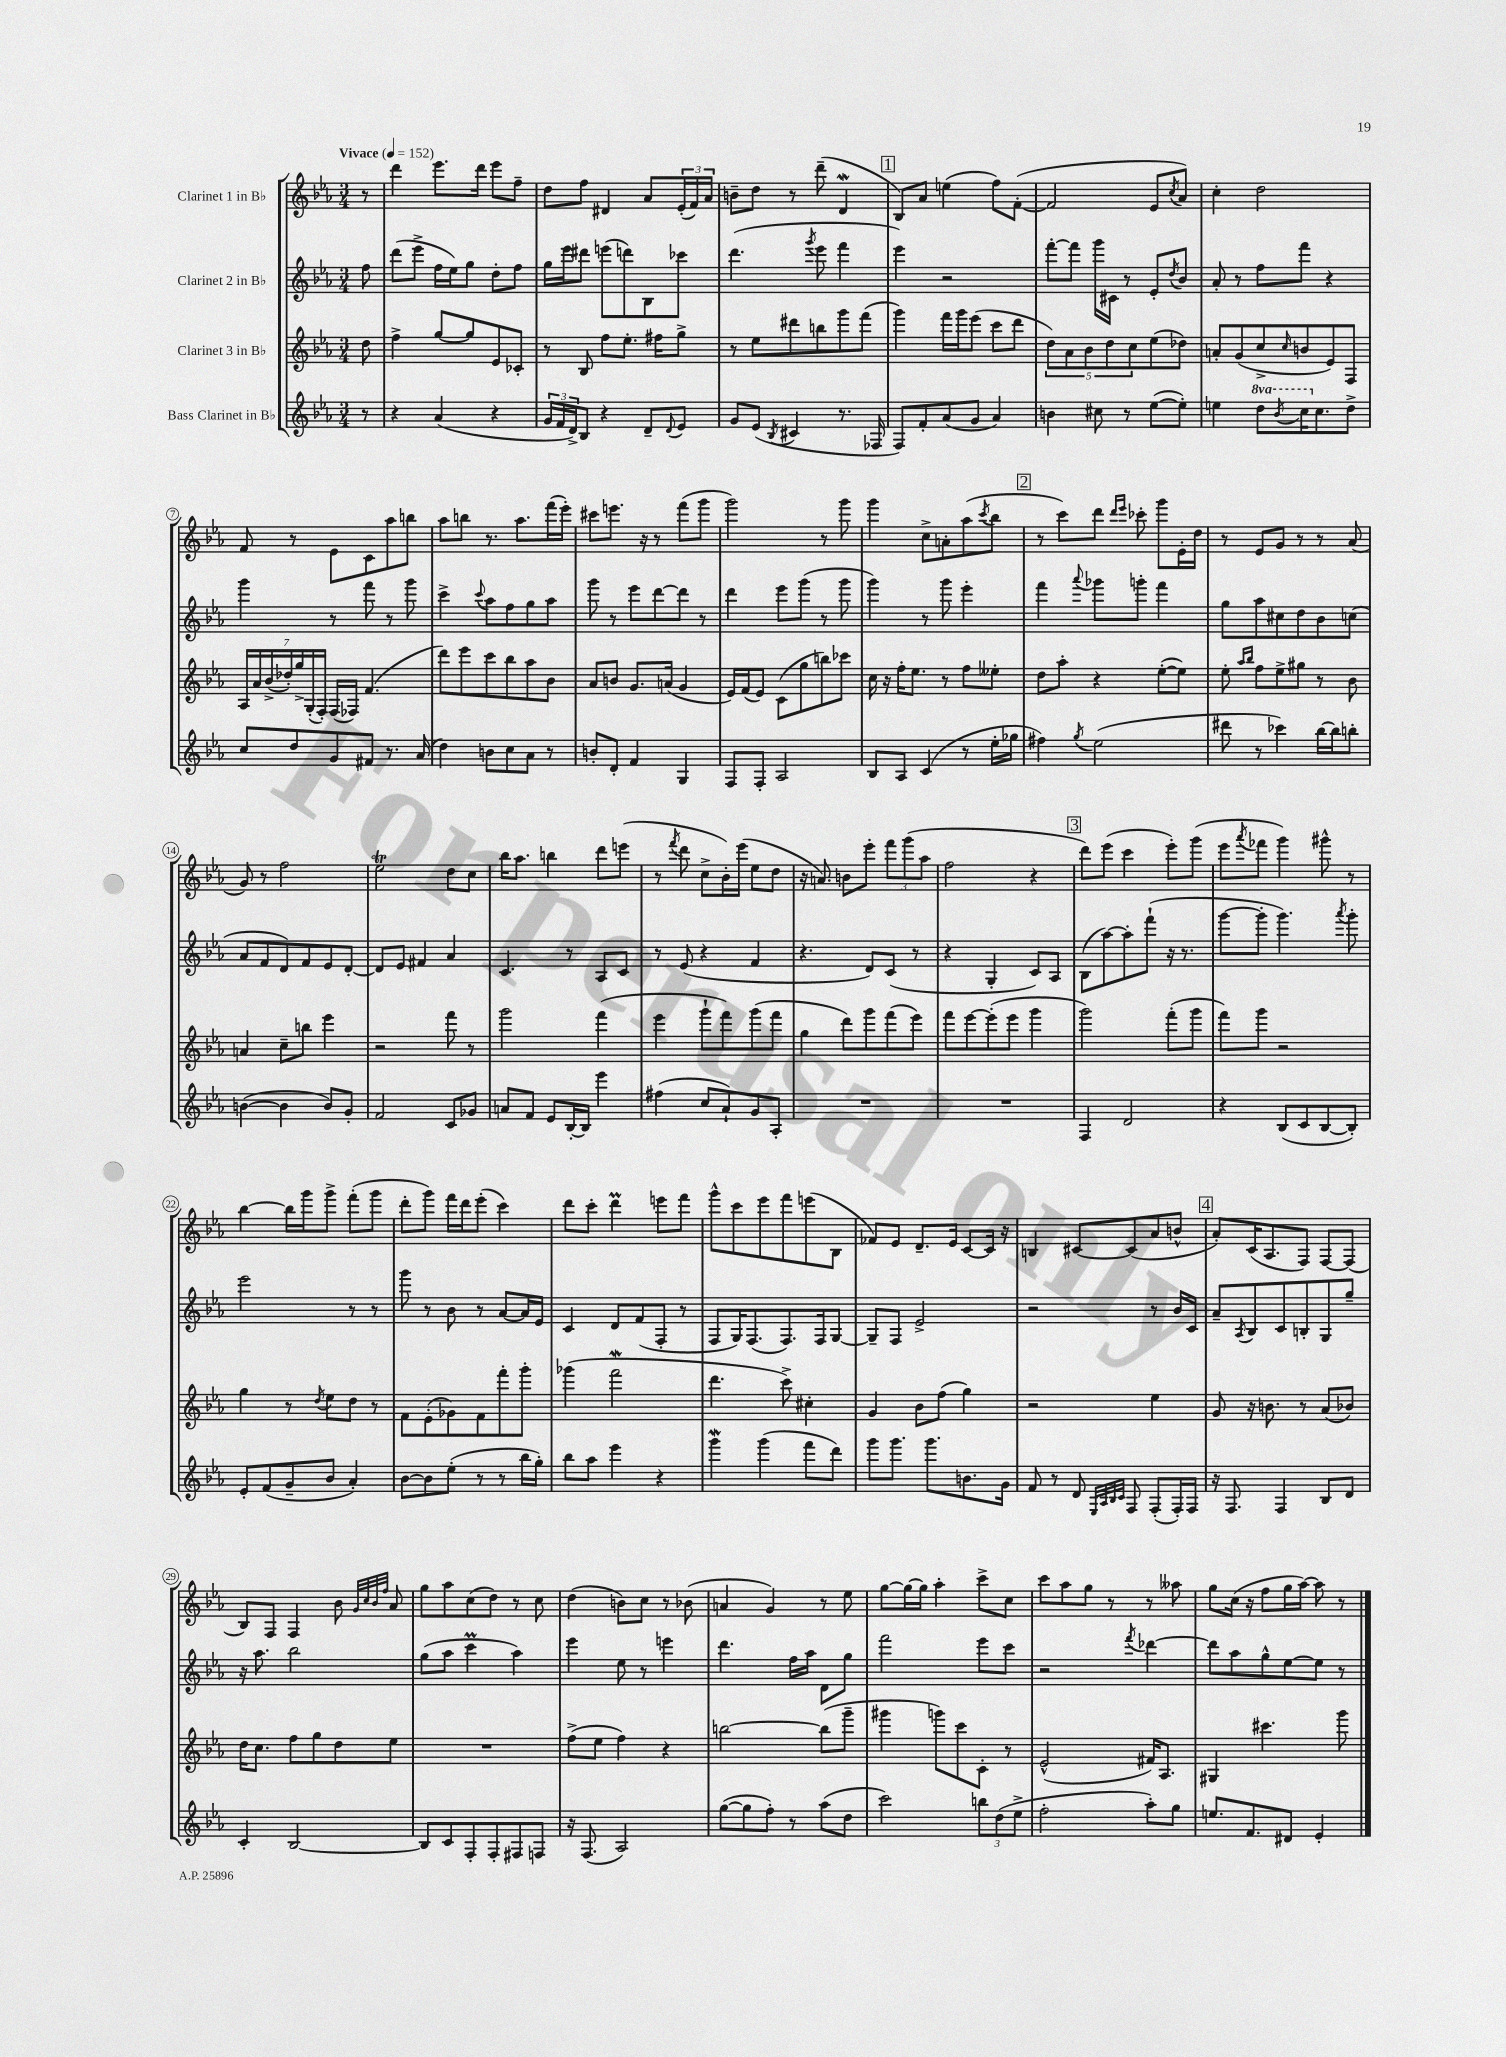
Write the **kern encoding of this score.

**kern	**kern	**kern	**kern
*staff4	*staff3	*staff2	*staff1
*clefG2	*clefG2	*clefG2	*clefG2
*k[b-e-a-]	*k[b-e-a-]	*k[b-e-a-]	*k[b-e-a-]
*M3/4	*M3/4	*M3/4	*M3/4
*MM152	*MM152	*MM152	*MM152
8r	8dd\	8ff\	8r
=	=	=	=
4r	4ff^\	(8ddd\L	4ddd\
.	.	8eee-^\J	.
(4a-/	[8gg/L	16ff\LL	8.eee-\L
.	.	16ee-\J)	.
.	8gg/]	8gg\J	.
.	.	.	16ddd\Jk
4r	8e-/	8dd'\L	8eee-\L
.	8c-'/J	8ff\J	8ff~\J
=	=	=	=
24g/LL	8r	16gg\LL	8dd\L
24f/	.	.	.
.	.	16eee-\J	.
24d^/J)	.	.	.
8B-/J	8B-/	8ddd#\J	8ff\J
4r	8ff\L	(8eee\L	4d#/
.	8.ee-'\J	8ddd\)	.
8d~/L	.	8B-\	8a-/L
.	16ff#\LK	.	.
8qqd/	.	.	.
8e-/J	8gg^\J	8ccc-\J	(24e-'/L
.	.	.	24f/)
.	.	.	24a-/JJ
=	=	=	=
8g/L	8r	(4.ddd\	8b~\L
(8e-/J	8ee-\L	.	8dd\J
8qB-/	.	.	.
4c#/	8ddd#\	.	8r
.	.	8qggg/	.
.	8bb\	8eee-\	(8ddd~\
8.r	8ggg\	4fff\	4d/
.	(8fff\J	.	.
16F-/	.	.	.
=	=	=	=
8F/L)	4ggg\)	4eee-\)	8B-/L)
8f'/	.	.	8a-/J
(8a-/	16fff\LL	2r	(4ee\
.	16ggg\J	.	.
8g/J	(8eee-\J	.	.
4a-/)	8ccc\L	.	8ff\L)
.	8ddd\J	.	([8f'\J
=	=	=	=
4b\	10dd\L)	[8fff'\L	2f/]
.	10a-\	.	.
.	.	8fff\]J	.
.	10b-\	.	.
8cc#\	.	16ggg\LL	.
.	10dd\	.	.
.	.	16c#\JJ	.
8r	.	8r	.
.	10cc\	.	.
([8ee-\L	(8ee-\	8e-'/L	8e-/L
.	.	8qdd/	8qcc/
8ee-'\]J)	8dd-\J)	8b-/J	8a-/J)
=	=	=	=
4ee\	8a'/L	8a-'/	4cc'\
.	(8g/	8r	.
8ddd\L	8cc^/	8ff\L	2dd\
8qbb-/	16qqcc/	.	.
16ccc\K	8b/	8fff\J	.
8.cc\	.	.	.
.	8e-/)	4r	.
8dd^\J	8F/J	.	.
=	=	=	=
8cc/L	28A-/LL	4ggg\	8f/
.	28a-/	.	.
.	(28b-^/	.	.
.	28dd-'/)	.	.
8dd/	.	.	8r
.	28gg^/	.	.
.	(28G'/	.	.
.	28F'/JJ)	.	.
8g/	(16F/LL	8r	8e-\L
.	16F-/JJ)	.	.
8f#/J	(4.f/	8fff\	8c\
8.r	.	8r	8aa-\
.	.	8ggg\	8bb\J
(16a-/	.	.	.
=	=	=	=
4dd\)	8ddd\L)	4ccc^\	8aa-\L
.	8eee-\	.	8bb\J
.	.	8qqccc/	.
8b\L	8ccc\	8aa-\L	8.r
8cc\	8bb-\	8ff\	.
.	.	.	8.aa-\L
8a-\J	8aa-\	8gg\	.
8r	8b-\J	8aa-\J	(16fff\L
.	.	.	16eee-'\JJ)
=	=	=	=
8b'/L	8a-/L	8ggg\	8ccc#\L
8d'/J	8b/J	8r	8.eee\J
4f/	8.g/L	8eee-\L	.
.	.	.	16r
.	.	[8ddd\	8r
.	(16a/Jk	.	.
4G/	4g/	8ddd\]J	(8fff\L
.	.	8r	8ggg\J
=	=	=	=
8F/L	16e-/LL)	4ddd\	2ggg\)
.	(16f/J	.	.
8F'/J	8e-/J)	.	.
2A-/	(8c\L	8eee-\L	.
.	8gg\	(8ggg\J	.
.	8bb\)	8r	8r
.	8ccc-\J	8ggg\	8ggg\
=	=	=	=
8B-/L	16cc\	4ggg\)	4ggg\
.	16r	.	.
8A-/J	16ff'\LK	.	.
.	8.ee-\J	.	.
(4c/	.	8r	8cc^\L
.	8r	8ggg\	8a'\
8r	8ff\L	4eee-'\	(8aa-\
.	.	.	8qccc/
16ee-'\LL	8ee--'\J	.	8bb-\J
16gg-\JJ	.	.	.
=	=	=	=
4ff#\)	8dd\L	4fff\	8r
.	8aa-'\J	.	8ccc\L)
8qgg/	.	8qqaaa-/	.
(2ee-\	4r	8ggg-\L	8ddd\J
.	.	.	16qqddd/LL
.	.	.	16qqeee-/JJ
.	.	8ggg'\J	8ccc-'\
.	([8ee-'\L	4fff\	8ggg\L
.	8ee-\]J)	.	16e-'\L
.	.	.	16dd\JJ
=	=	=	=
8ddd#\	8ee-'\	8gg\L	8r
.	16qqaa-/LL	.	.
.	16qqbb-/JJ	.	.
8r	8ff\L	8aa-\	8e-/L
4ccc-\)	8ee-^\	8cc#\	8g/J
.	8gg#\J	8dd\	8r
[16bb-\LL	8r	8b-\	8r
16bb-\]J	.	.	.
8bb'\J	8b-\	(8cc\J	(8a-/
=	=	=	=
([4b\	4a/	8a-/L	8g/)
.	.	8f/	8r
4b\]	8cc~\L	8d/)	2ff\
.	8bb\J	8f/	.
8b/L)	4eee-\	8e-/	.
8g'/J	.	[8d'/J	.
=	=	=	=
2f/	2r	8d/]L	2ee-\
.	.	8e-/J	.
.	.	4f#/	.
8c/L	8fff\	4a-/	8dd\L
8g-/J	8r	.	8cc\J
=	=	=	=
8a/L	2ggg\	4.c/	16bb-\LK
.	.	.	8.aa-\J
8f/J	.	.	.
8e-/L	.	.	4bb\
[16B-'/L	.	8r	.
16B-/]JJ	.	.	.
4eee-\	(4fff\	8A-/L	8ddd\L
.	.	8c/J	(8eee\J
=	=	=	=
(4ff#\	4eee-\	8r	8r
.	.	.	8qfff/
.	.	(8e-/	8ddd\
8cc/L	8ggg`\L	4r	8cc^\L
8a-`/)	8fff\)	.	16b-'\L)
.	.	.	(16eee-\JJ
8g/	(8ggg\	4f/	8ee-\L
8A-'/J	8fff\J	.	8dd\J
=	=	=	=
2.r	4gg\	4.r	16r
.	.	.	8.a/)
.	8ddd\L)	.	8b\L
.	8ggg\	8d/L)	8eee-'\J
.	(8fff\	(8c/J	12fff\L
.	.	.	(12ggg\
.	8eee-\J)	8r	.
.	.	.	12aa-\J
=	=	=	=
2.r	8fff\L	4r	2ff\
.	[8eee-\	.	.
.	(8eee-'\]	4G'/	.
.	8eee-\J	.	.
.	4ggg\	8c/L)	4r
.	.	8A-/J	.
=	=	=	=
4F/	2ggg\)	(8B-\L	8ddd\L)
.	.	[8aa-\)	(8eee-\J
2d/	.	8aa-'\]	4ccc\
.	.	(8fff`\J	.
.	(8fff'\L	16r	8eee-'\L)
.	.	8.r	.
.	8ggg\J	.	(8ggg\J
=	=	=	=
4r	8fff\L)	[8ggg\L	8eee-\L
.	.	.	8qaaa-/
.	8ggg\J	8ggg'\]J	8fff-\J
(8B-/L	2r	4.ggg\)	4ggg\)
8c/	.	.	.
[8B-/	.	.	8ggg#^^\
.	.	8qaaa-/	.
8B-'/]J)	.	8ggg'\	8r
=	=	=	=
8e-'/L	4gg\	2eee-\	[4bb-\
(8f/	.	.	.
8g~/	8r	.	16bb-\]LL
.	.	.	16ggg\J
.	8qdd/	.	.
8b-/J	8ee-\L	.	8ggg^\J
4a-'/)	8dd\J	8r	(8fff'\L
.	8r	8r	8ggg\J
=	=	=	=
[8b-\L	8f\L	8ggg\	8ddd'\L
8b-\]	(8e-'\	8r	8ggg\J)
(8ee-'\J	8g-\)	8b-\	16fff\LL
.	.	.	16ddd\J
8r	8f\	8r	(8eee-'\J
8r	8fff'\	[8a-/L	4ccc\)
16bb-\LL	8ggg'\J	16a-/]L	.
16gg'\JJ)	.	16e-/JJ	.
=	=	=	=
8bb-\L	(4ggg-\	4c/	8ddd\L
8aa-\J	.	.	8ccc'\J
4eee-\	2fff\	8d/L	4ddd\
.	.	(8f/	.
4r	.	8F'/J	8eee\L
.	.	8r	8fff\J
=	=	=	=
4ggg\	4.ddd\	8F/L	8ggg^^\L
.	.	16G/K)	8ccc\
.	.	(8.F/	.
(4ggg\	.	.	8eee-\
.	8ccc^\)	8.F/)	8fff\
8fff\L	4cc#'\	.	(8eee\
.	.	16F/k	.
8ddd\J)	.	[8G/J	8B-\J
=	=	=	=
8ggg\L	4g/	8G~/]L	8f-/L)
8.ggg\J	.	8F/J	8e-/J
.	8b-\L	2e-^/	8.d~/L
8.ggg\L	.	.	.
.	(8ff\J	.	.
.	.	.	16e-/Jk
8.b\	4gg\)	.	[8c/L
.	.	.	16c/]Jk
16g\Jk	.	.	16r
=	=	=	=
8f/	2r	2r	4B/
8r	.	.	.
8d/	.	.	[8c#/L
32qqE-/LLL	.	.	.
32qqA-/	.	.	.
32qqB-/	.	.	.
32qqc/JJJ	.	.	.
8F/	.	.	(8c#/]
(8F'/L	4ee-\	8r	8a-/
16F'/L)	.	16b-/LL	8b^^/J
16F/JJ	.	16c/JJ	.
=	=	=	=
16r	8g/	8a-~/L	8a-'/L)
8.F/	.	.	.
.	.	8qA-/	.
.	16r	8B-/	(16c/K
.	8.b\	.	8.A-/
4F/	.	8c/	.
.	8r	8B'/	8F/J)
8B-/L	(8a-/L	8G/	[8F/L
8d/J	8b-/J)	8gg~/J	(8F/]J
=	=	=	=
4c'/	16dd\LK	16r	8B-/L)
.	8.cc\J	8.aa-\	.
.	.	.	8F/J
[2B-/	8ff\L	2bb-\	4F/
.	8gg\	.	.
.	8dd\	.	8b-\
.	.	.	32qqg/LLL
.	.	.	32qqcc/
.	.	.	32qqb-/
.	.	.	32qqff/JJJ
.	8ee-\J	.	8a-/
=	=	=	=
8B-/]L	2.r	(8gg\L	8gg\L
8c/	.	8aa-\J	8aa-\
8F'/	.	4ccc\	(8cc\
8F'/	.	.	8dd\J)
8F#/	.	4aa-\)	8r
8F/J	.	.	8cc\
=	=	=	=
16r	(8ff^\L	4eee-\	(4dd\
(8.F/	.	.	.
.	8ee-\J	.	.
2A-/)	4ff\)	8ee-\	8b\L)
.	.	8r	8cc\J
.	4r	4eee\	8r
.	.	.	(8b-\
=	=	=	=
([8gg\L	[2bb\	4.ddd\	4a/
8gg\]	.	.	.
8ff'\J)	.	.	4g/)
8r	.	16ff\LL	.
.	.	16aa-\JJ	.
(8aa-\L	(8bb\]L	8d\L	8r
8dd\J	8ggg~\J	8gg\J	8ee-\
=	=	=	=
2ccc\)	4ggg#\	2fff\	[8gg\L
.	.	.	16gg\_L
.	.	.	16gg\]JJ
.	8ggg\L)	.	4aa-'\
.	8ccc\	.	.
12bb\L	8c'\J	8eee-\L	8ccc^\L
(12dd\	.	.	.
.	8r	8ccc\J	8cc\J
12ee-^\J	.	.	.
=	=	=	=
2ff'\	(2e-^^/	2r	8ccc\L
.	.	.	8aa-\
.	.	.	8gg\J
.	.	.	8r
.	.	8qfff/	.
8aa-'\L)	16f#/LK)	[4ddd-\	8r
.	8.A-/J	.	.
8gg\J	.	.	8aa--\
=	=	=	=
8.ee/L	4G#/	8ddd-\]L	8gg\L
.	.	8aa-\	(16cc\Jk
8.f/	.	.	16r
.	4.ccc#\	8gg^^\	8ff\L
8d#/J	.	[8ee-\	16gg\L
.	.	.	[16aa-\JJ)
4e-'/	.	8ee-\]J	8aa-\]
.	8ggg\	8r	8r
==	==	==	==
*-	*-	*-	*-
